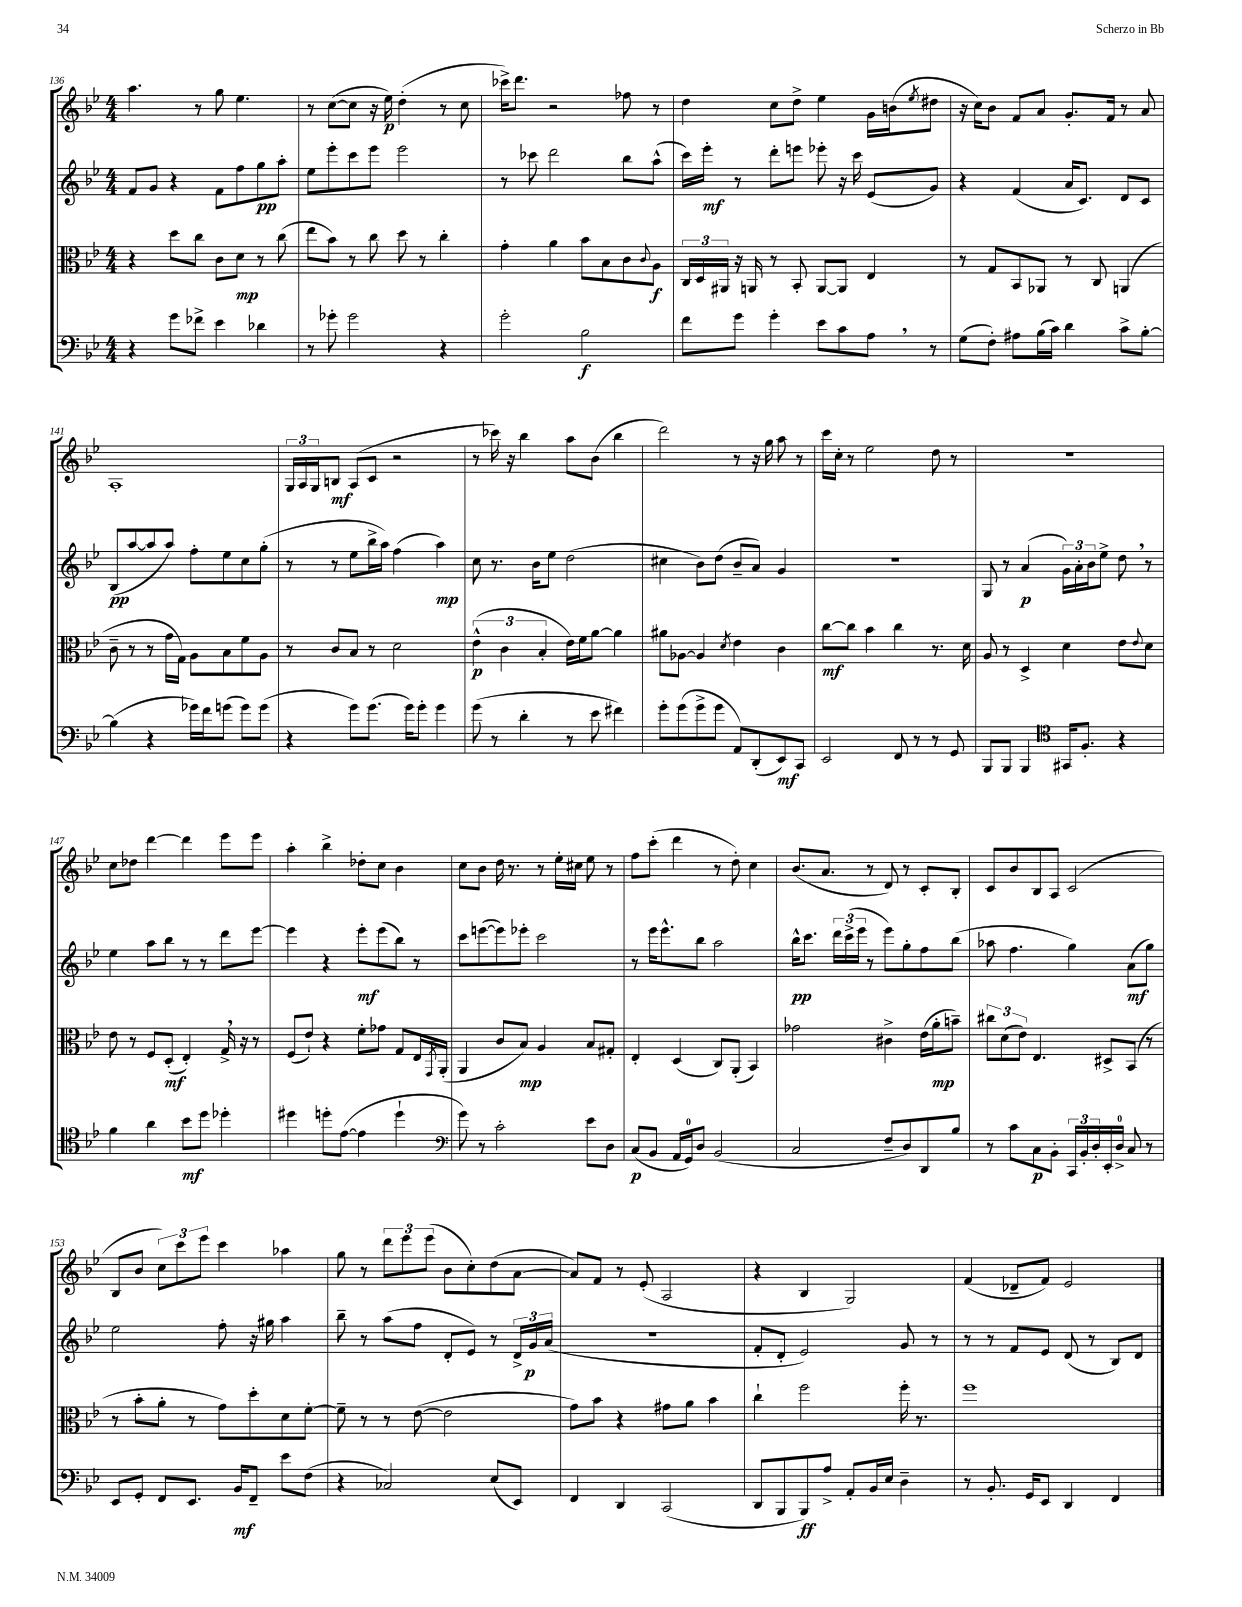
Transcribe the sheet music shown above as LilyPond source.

<<
\new StaffGroup <<
\new Staff = "s0" {
    \clef treble \key bes \major \numericTimeSignature \time 4/4
    a''4. r8 g''8 ees''4. |
    r8 c''8~( c''8 r16 ees''16\p) d''4-.( r8 c''8 |
    ces'''16->) d'''8. r2 fes''8 r8 |
    d''4 c''8 d''8-> ees''4 g'16 b'16( \acciaccatura { ees''8 } dis''8 |
    r16 c''16) bes'8 f'8 a'8 g'8.-. f'16 r8 a'8 |
    a1-. |
    \tuplet 3/2 { g16 a16 g16 } b8\mf a8( c'8 r2 |
    r8 ces'''16) r16 bes''4 a''8 bes'8( bes''4 |
    d'''2) r8 r16 g''16 a''8 r8 |
    c'''16 c''16-. r8 ees''2 d''8 r8 |
    R1 |
    c''8 des''8 d'''4~ d'''4 ees'''8 ees'''8 |
    a''4-. bes''4-> des''8-. c''8 bes'4 |
    c''8 bes'8 d''16 r8. r8 ees''16-. cis''16 ees''8 r8 |
    f''8 c'''8-.( d'''4 r8 d''8-.) c''4 |
    bes'8.( a'8. r8 d'8) r8 c'8-. bes8-. |
    c'8 bes'8 bes8 a8 c'2( |
    bes8 bes'8 \tuplet 3/2 { c''8) c'''8 ees'''8 } c'''4 aes''4 |
    g''8 r8 \tuplet 3/2 { d'''8 ees'''8 ees'''8( } bes'8 c''8-.) d''8( a'8~ |
    a'8) f'8 r8 ees'8-.( a2 |
    r4 bes4 g2) |
    f'4( des'8-- f'8) ees'2 \bar "|." |
}
\new Staff = "s1" {
    \clef treble \key bes \major \numericTimeSignature \time 4/4
    f'8 g'8 r4 f'8 f''8 g''8\pp a''8-. |
    ees''8 ees'''8-. c'''8 ees'''8 ees'''2 |
    r8 ces'''8 d'''2 bes''8 a''8-^( |
    c'''16) ees'''16-.\mf r8 d'''8-. e'''8 ees'''8-. r16 c'''16 ees'8( g'8) |
    r4 f'4( a'16 c'8.) d'8 c'8 |
    bes8\pp( a''8~ a''8 a''8) f''8-. ees''8 c''8 g''8-.( |
    r8 r8 ees''8 bes''16-> a''16) f''4( a''4\mp) |
    c''8 r8. bes'16 ees''8 d''2( |
    cis''4 bes'8) d''8( bes'8-- a'8) g'4 |
    R1 |
    g8 r8 a'4\p( \tuplet 3/2 { g'16) a'16-. bes'16 } ees''8-> d''8 \breathe r8 |
    ees''4 a''8 bes''8 r8 r8 d'''8 ees'''8~ |
    ees'''4 r4 ees'''8-.\mf ees'''8( bes''8) r8 |
    c'''8 e'''8~( e'''8) ees'''8-. c'''2 |
    r8 ees'''16 ees'''8.-^ bes''8 a''2 |
    bes''16-^\pp c'''8. \tuplet 3/2 { d'''16 c'''16->( ees'''16 } r8 ees'''8) g''8-. f''8 bes''8( |
    aes''8 f''4. g''4) a'8\mf( g''8) |
    ees''2 f''8-. r16 gis''16 a''4 |
    bes''8-- r8 a''8( f''8 d'8-. ees'8) r8 \tuplet 3/2 { d'16-> g'16\p a'16( } |
    R1 |
    f'8-. d'8-. ees'2) g'8 r8 |
    r8 r8 f'8 ees'8 d'8( r8 bes8) d'8 \bar "|." |
}
\new Staff = "s2" {
    \clef alto \key bes \major \numericTimeSignature \time 4/4
    r4 d''8 c''8 c'8 d'8\mp r8 c''8( |
    ees''8 bes'8) r8 c''8 d''8 r8 c''4-. |
    g'4-. a'4 bes'8 bes8 c'8 \appoggiatura { c'8 } a8\f |
    \tuplet 3/2 { c16 d16 ais,16 } r16 a,16 r8 bes,8-. a,8~ a,8 ees4 |
    r8 g8 bes,8 aes,8 r8 c8 a,4( |
    c'8-- r8 r8 g'16 g16) a8 bes8 f'8 a8 |
    r8 c'8 bes8 r8 d'2 |
    \tuplet 3/2 { ees'4-^\p( c'4 bes4-. } ees'16) f'16 a'8~ a'4 |
    ais'8 aes8~ aes4 \acciaccatura { d'8 } ees'4 c'4 |
    c''8~\mf c''8 bes'4 c''4 r8. d'16 |
    a8 r8 d4-> d'4 ees'8 \appoggiatura { ees'8 } d'8 |
    ees'8 r8 f8 d8-.\mf( ees4-.) g16-> \breathe r16 r8 |
    f8( ees'8-!) r4 f'8-. ges'8 g8 ees16 \acciaccatura { g,8 } a,16-.( |
    a,4 c'8 bes8\mp) a4 bes8 gis8-. |
    ees4-. d4( c8) a,8-.( bes,4) |
    ges'2 cis'4-> ees'16( a'16-.\mp b'8--) |
    \tuplet 3/2 { cis''8 d'8( ees'8) } ees4. dis8-> bes,8( r8 |
    r8 bes'8-. a'8-. r8 g'8) d''8-. d'8 f'8~-. |
    f'8-- r8 r8 ees'8~( ees'2 |
    g'8) bes'8 r4 gis'8 a'8 bes'4 |
    c''4-! f''2 f''16-. r8. |
    f''1 \bar "|." |
}
\new Staff = "s3" {
    \clef bass \key bes \major \numericTimeSignature \time 4/4
    r4 g'8 fes'8-> ees'4 des'4 |
    r8 ges'8-. ges'2 r4 |
    g'2-. bes2\f |
    f'8 g'8 g'4-. ees'8 c'8 a8 \breathe r8 |
    g8( f8-.) ais8 bes16( c'16) d'4 c'8-> bes8~-. |
    bes4( r4 ges'16) f'16 g'8( g'8) g'8( |
    r4 g'8) g'8.( g'16) g'8-. g'4 |
    g'8( r8 d'4-. r8 ees'8 fis'4) |
    g'8-. g'8( g'8-> g'8 a,8) d,8-.( ees,8\mf) c,8 |
    ees,2 f,8 r8 r8 g,8 |
    bes,,8 bes,,8 bes,,4 \clef tenor gis,16 f8.-. r4 |
    f'4 a'4 bes'8\mf d''8 des''4-. |
    dis''4 d''8-. ees'8~( ees'4 d''4-! |
    \clef bass g'8) r8 c'2-. ees'8 d8 |
    c8\p( bes,8 a,16 g,16-0) d8 bes,2( |
    c2 f8-- d8) d,8 bes8 |
    r8 c'8 c8\p bes,8-. \tuplet 3/2 { c,16 bes,16-. d16-. } ees,16-. d16-0-> c8 r8 |
    ees,8 g,8-. f,8 ees,8. bes,16\mf f,8-- ees'8 f8( |
    r4 ces2) ees8( ees,8) |
    f,4 d,4 c,2( |
    d,8 bes,,8 bes,,8\ff) a8-> a,8-. bes,16 ees16 d4-- |
    r8 bes,8.-. g,16 ees,8 d,4 f,4 \bar "|." |
}
>>
>>
\layout { \context { \Score currentBarNumber = #136 } }
